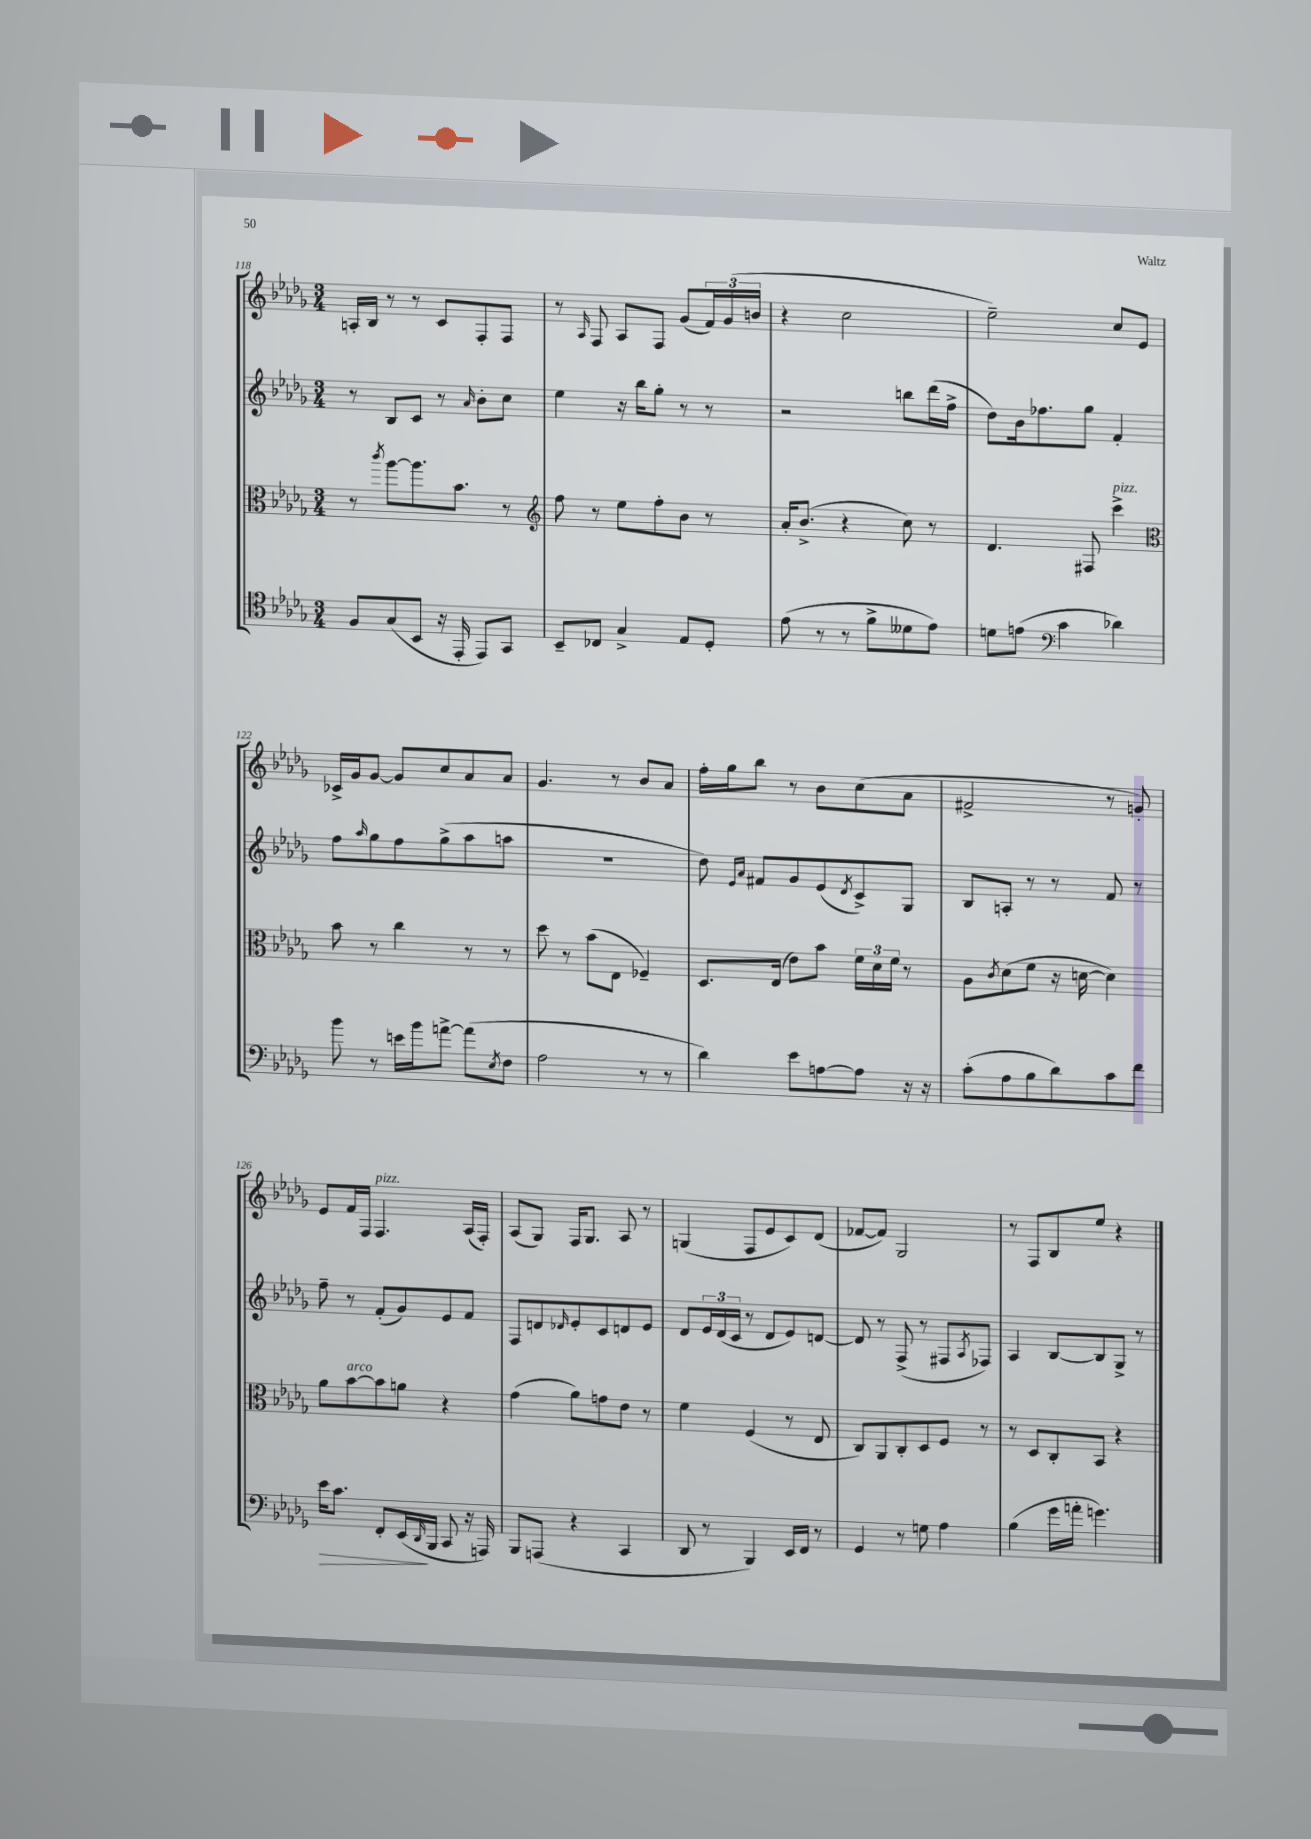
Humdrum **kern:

**kern	**kern	**kern	**kern
*staff4	*staff3	*staff2	*staff1
*clefC4	*clefC3	*clefG2	*clefG2
*k[b-e-a-d-g-]	*k[b-e-a-d-g-]	*k[b-e-a-d-g-]	*k[b-e-a-d-g-]
*M3/4	*M3/4	*M3/4	*M3/4
8F/L	8r	8r	16A'/LL
.	.	.	16B-/JJ
.	8qccc/	.	.
(8G-/	[8aa-\L	8B-/L	8r
8BB-/J	8.aa-\]	8c/J	8r
16r	.	8r	8c/L
16EE-'/	8.b-\J	.	.
.	.	16qqa-/	.
8EE-/L)	.	8b-'\L	8F'/
8GG-/J	8r	8cc\J	8F/J
=	=	=	=
*	*clefG2	*	*
8BB-~/L	8ff\	4ee-\	8r
.	.	.	16qqA-/
8C-/J	8r	.	8F/
4G-^/	8ee-\L	16r	8A-/L
.	.	16bb-\LK	.
.	8ff'\	8gg-'\J	8F/J
8E-/L	8b-\J	8r	(8g-/L
8D-'/J	8r	8r	24f/L)
.	.	.	(24g-/
.	.	.	24b/JJ
=	=	=	=
(8e-\	16a-'/LK	2r	4r
.	(8.b-^/J	.	.
8r	.	.	.
8r	4r	.	2cc\
8f^\L	.	.	.
8d--\	8cc\)	8bb\L	.
8e-\J)	8r	(16ddd-\L	.
.	.	16ff^\JJ	.
=	=	=	=
8d\L	4.d-/	8dd-\L)	2ee-~\)
(8e\J	.	16b-\k	.
.	.	8.ff-\	.
*clefF4	*	*	*
4c\	.	.	.
.	8F#/	8gg-\J	.
4d-\)	4ccc^\	4f'/	8cc/L
.	.	.	8e-/J
=	=	=	=
*	*clefC3	*	*
8b-\	8b-\	8ff\L	16c-^/LL
.	.	.	16g-/J
.	.	16qqaa-/	.
8r	8r	8gg-\	[8g-/J
16e\LL	4cc\	8ff\	8g-/]L
16b-\J	.	.	.
[8a^\J	.	(8gg-^\	8cc/
(8a\]L	8r	8aa-\	8a-/
8qE-/	.	.	.
8F\J	8r	8aa\J	8a-/J
=	=	=	=
2A-\	8dd-\	2.r	4.g-/
.	8r	.	.
.	(8b-\L	.	.
.	8E-\J	.	8r
8r	4F-~/)	.	8b-/L
8r	.	.	8a-/J
=	=	=	=
4d-\)	8.D-/L	8dd-\)	16ff'\LL
.	.	.	16gg-\J
.	.	16qqe-/LL	.
.	.	16qqa-/JJ	.
.	.	8f#/L	8bb-\J
.	(16E-/Jk	.	.
8e-\L	8e-\L)	8g-/	8r
[8A\	8b-\J	(8e-/	8b-\L
.	.	8qd-/	.
8A\]J	24f\LL	8c^/)	(8cc\
.	24d-\	.	.
.	24f\JJ	.	.
16r	8r	8G-/J	8a-\J
16r	.	.	.
=	=	=	=
(8c'\L	8A-\L	8B-/L	2f#^/
.	8qc/	.	.
8A-\	(8d-\	8A'/J	.
8B-\	8f\J	8r	.
8d-\)	16r	8r	.
.	[16d\	.	.
8c\	4d\])	8f/	8r
8f\J	.	8r	8g'/)
=	=	=	=
16e-\LK	8a-\L	8ff~\	8e-/L
8.c\J	.	.	.
.	[8b-\	8r	16f/L
.	.	.	16F/JJ
8FF'/L	8b-\]	(8f'/L	4.F/
(16EE-/L	8a\J	8g-/)	.
16qqDD-/	.	.	.
16BBB-/JJ	.	.	.
8CC/	4r	8e-/	.
16r	.	8f/J	(16A-/LL
16AAA/)	.	.	16F'/JJ)
=	=	=	=
8BBB-/L	(4g-\	8F/L	(8A-/L
(8AAA/J	.	8d/	8G-/J)
.	.	16qqd-/	.
4r	8a-\L)	8e-'/	16F/LK
.	.	.	8.G-/J
.	8g\	8c/	.
4CC/	8e-\J	8d/	8A-/
.	8r	8e-/J	8r
=	=	=	=
8DD-/	4f\	8d-/L	(4G/
8r	.	24e-/L	.
.	.	(24d-/	.
.	.	24c/JJ	.
4BBB-/)	(4F/	8r	8F/L
.	.	8d-/L	8e-/
16EE-/LL	8r	8e-/)	8c/)
16FF/JJ	.	.	.
8r	8E-/	[8d/J	(8d-/J
=	=	=	=
4GG-/	8C/L)	8d/]	[8f-/L
.	8AA-/	8r	8f-/]J)
8r	8C'/	(8F^/	2G-/
8G\	8D-/	8r	.
4A-\	8F/J	8F#/L	.
.	.	8qA-/	.
.	8r	8F-/J)	.
=	=	=	=
(4B-\	8r	4A-/	8r
.	8D-/L	.	8F/L
16g-\LL	8C'/	[8B-/L	8B-/
16a'\JJ	.	.	.
4.g\)	8BB-/J	8B-/]	8ee-/J
.	4r	8G-^/J	4r
.	.	8r	.
==	==	==	==
*-	*-	*-	*-
